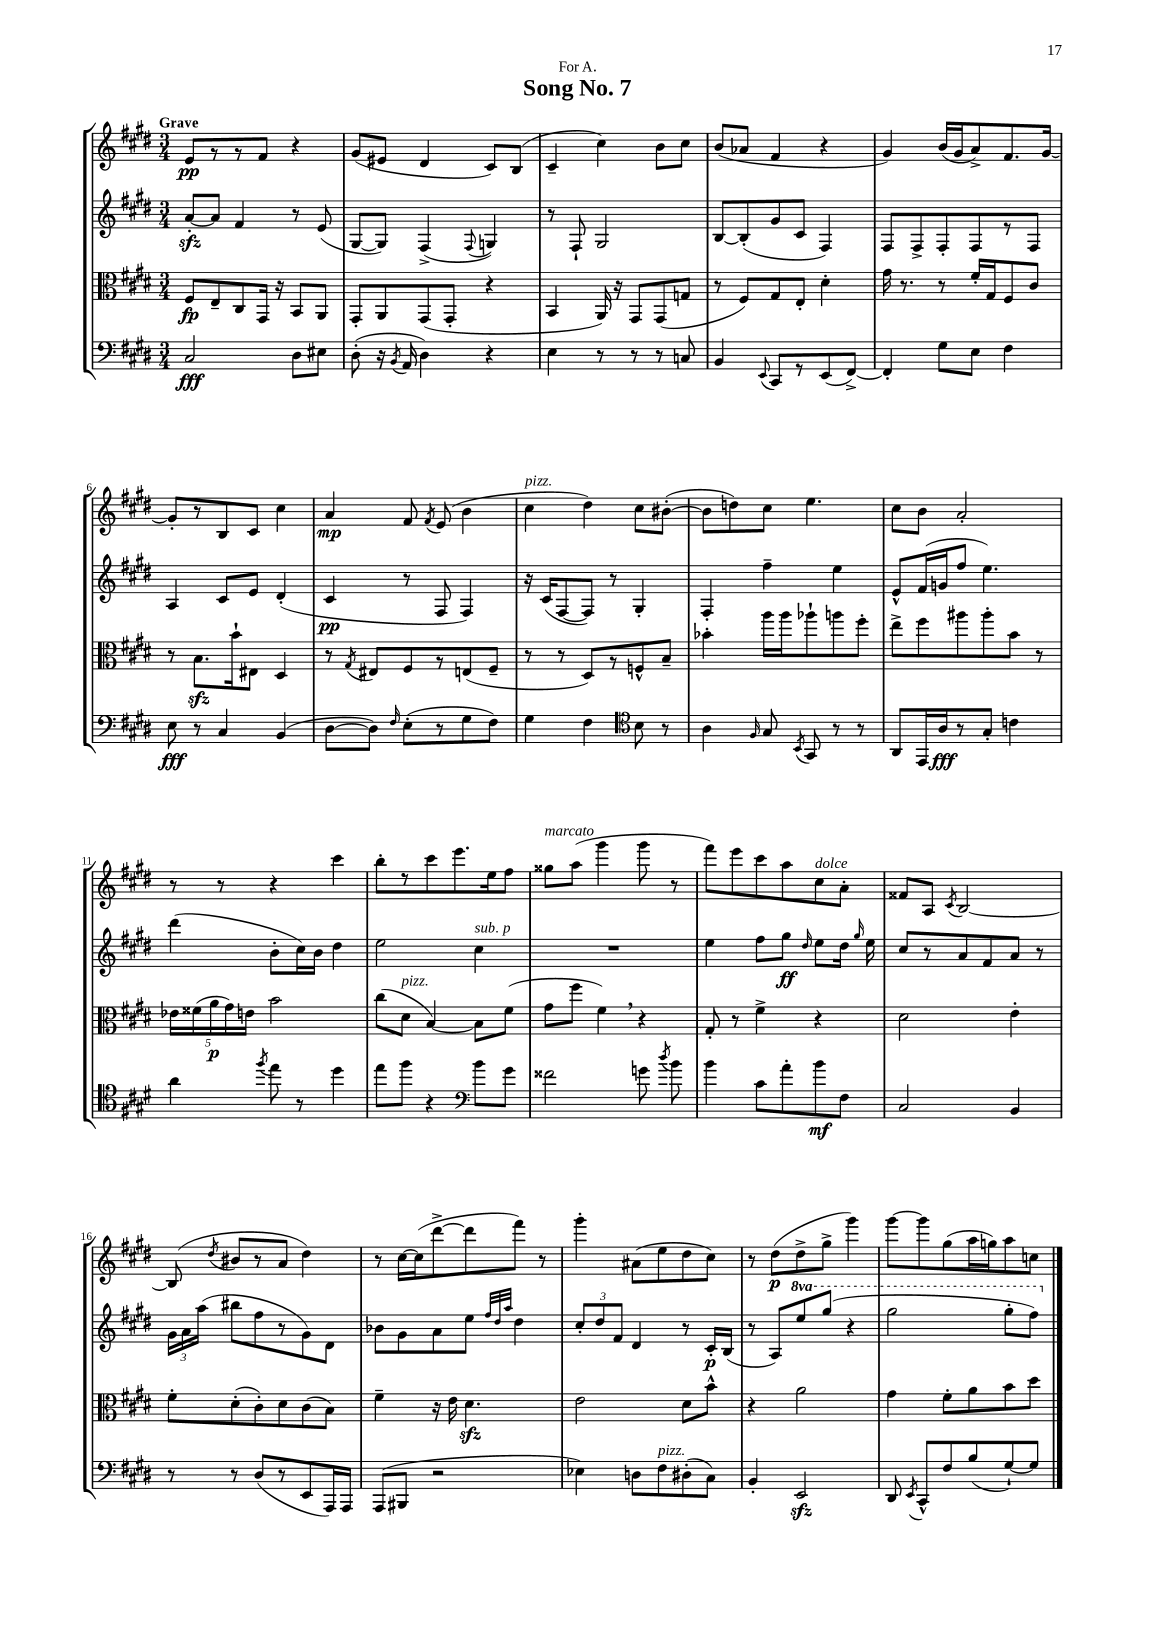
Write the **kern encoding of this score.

**kern	**kern	**kern	**kern
*staff4	*staff3	*staff2	*staff1
*clefF4	*clefC3	*clefG2	*clefG2
*k[f#c#g#d#]	*k[f#c#g#d#]	*k[f#c#g#d#]	*k[f#c#g#d#]
*M3/4	*M3/4	*M3/4	*M3/4
2C#/	8F#/L	[8a'/L	8e/L
.	8E~/	8a/]J	8r
.	8C#/	4f#/	8r
.	16GG#/Jk	.	8f#/J
.	16r	.	.
8D#\L	8BB/L	8r	4r
8E#\J	8AA/J	(8e/	.
=	=	=	=
(8D#'\	8GG#'/L	[8G#/L	(8g#/L
16r	8AA/	8G#/]J)	8e#/J
8qBB/	.	.	.
16AA/	.	.	.
4D#\)	(8GG#/	(4F#^/	4d#/
.	8GG#'/J	.	.
.	.	8qqF#/	.
4r	4r	4G/)	8c#/L)
.	.	.	(8B/J
=	=	=	=
4E\	4BB/	8r	4c#~/
.	.	8F#`/	.
8r	16AA/)	2G#/	4cc#\)
.	16r	.	.
8r	8GG#/L	.	.
8r	(8GG#/	.	8b\L
8C/	8G/J	.	8cc#\J
=	=	=	=
4BB/	8r	[8B/L	(8b/L
.	8F#/L)	(8B'/]	8a-/J
8qqEE/	.	.	.
8CC#/L	8G#/	8g#/	4f#/
8r	8E'/J	8c#/J	.
(8EE/	4d#'\	4F#/)	4r
[8FF#^/J)	.	.	.
=	=	=	=
4FF#'/]	16g#\	8F#/L	4g#/)
.	8.r	.	.
.	.	8F#^/	.
8G#\L	8r	8F#'/	(16b/LL
.	.	.	16g#/J
8E\J	16f#'/LL	8F#/	8a^/)
.	16G#/J	.	.
4F#\	8F#/	8r	8.f#/
.	8c#/J	8F#/J	.
.	.	.	[16g#/Jk
=	=	=	=
8E\	8r	4A/	8g#'/]L
8r	8.B\L	.	8r
4C#/	.	8c#/L	8B/
.	16b`\k	.	.
.	8E#\J	8e/J	8c#/J
(4BB/	4D#/	(4d#'/	4cc#\
=	=	=	=
[8D#\L	8r	4c#/	4a/
.	8qG#/	.	.
8D#\]J)	8E#/L	.	.
16qqF#/	.	.	.
(8E'\L	8F#/	8r	8f#/
.	.	.	8qf#/
8r	8r	8F#/	(8e/
8G#\	(8E/	4F#/)	4b\
8F#\J)	8F#~/J	.	.
=	=	=	=
4G#\	8r	16r	4cc#\
.	.	(16c#/LK	.
.	8r	[8F#/	.
4F#\	8D#/L)	8F#/]J)	4dd#\)
.	8r	8r	.
*clefC4	*	*	*
8B\	8F^^/	4G#'/	8cc#\L
8r	8B~/J	.	([8b#'\J
=	=	=	=
4A\	4b-'\	4F#'/	8b#\]L
.	.	.	8dd\)
16qqF#/	.	.	.
8G#/	16aa\LL	4ff#~\	8cc#\J
.	16aa\J	.	.
8qBB/	.	.	.
8GG#/	8aa-`\	.	4.ee\
8r	8aa\	4ee\	.
8r	8ff#'\J	.	.
=	=	=	=
8AA/L	8ee^\L	8e^^/L	8cc#\L
16EE/L	8ff#\	(16f#/L	8b\J
16A/J	.	16g/J	.
8r	8aa#\	8ff#/J	2a'/
8G#'/J	8aa#'\	4.ee\)	.
4c\	8b\J	.	.
.	8r	.	.
=	=	=	=
4a\	20e-\LL	(4ddd#\	8r
.	(20f##\	.	.
.	20a\	.	.
.	.	.	8r
.	20g#\)	.	.
.	20e\JJ	.	.
8qff#/	.	.	.
8ee\	2b\	8b'\L	4r
8r	.	16cc#\L)	.
.	.	16b\JJ	.
4dd#\	.	4dd#\	4ccc#\
=	=	=	=
8ee\L	(8cc#\L	2ee\	8bb'\L
8ff#\J	8d#\J	.	8r
4r	[4B/)	.	8ccc#\
.	.	.	8.eee\
*clefF4	*	*	*
8b\L	8B\]L	4cc#\	.
.	.	.	16ee\k
8g#\J	(8f#\J	.	8ff#\J
=	=	=	=
2f##\	8g#\L	2.r	8gg##\L
.	8ff#\J	.	(8aa\J
.	4f#\)	.	4ggg#\
8g\	4r	.	8ggg#\
8qdd#/	.	.	.
8b\	.	.	8r
=	=	=	=
4b\	8G#'/	4ee\	8fff#\L)
.	8r	.	8eee\
8c#\L	4f#^\	8ff#\L	8ccc#\
8a'\	.	8gg#\J	8aa\
.	.	16qqdd#/	.
8b\	4r	8ee\L	8cc#\
8F#\J	.	16dd#\Jk	8a'\J
.	.	16qqgg#/	.
.	.	16ee\	.
=	=	=	=
2C#/	2d#\	8cc#/L	8f##/L
.	.	8r	8A/J
.	.	.	8qc#/
.	.	8a/	[2B/
.	.	8f#/	.
4BB/	4e'\	8a/J	.
.	.	8r	.
=	=	=	=
8r	8f#'\L	24g#\LL	(8B/]
.	.	24a\	.
.	.	(24aa\JJ	.
.	.	.	8qdd#/
8r	(8d#'\	8bb#\L	8b#/L
(8D#/L	8c#'\)	8ff#\	8r
8r	8d#\	8r	8a/J
8EE/	(8c#\	8g#\)	4dd#\)
16AAA/L)	8B\J)	8d#\J	.
16AAA/JJ	.	.	.
=	=	=	=
(8AAA/L	4f#~\	8b-\L	8r
8BBB#/J	.	8g#\	[16cc#\LL
.	.	.	(16cc#\]J
2r	16r	8a\	[8ddd#^\
.	16e\	.	.
.	4.d#\	8ee\J	8ddd#\]
.	.	32qqff#/LLL	.
.	.	32qqdd#/	.
.	.	32qqaa/JJJ	.
.	.	4dd#\	8fff#\J)
.	.	.	8r
=	=	=	=
4E-\)	2e\	12cc#'/L	4ggg#'\
.	.	12dd#/	.
.	.	12f#/J	.
8D\L	.	4d#/	(8a#\L
8F#\	.	.	8ee\
(8D#'\	8d#\L	8r	8dd#\
8C#\J)	8b^^\J	16c#'/LL	8cc#\J)
.	.	(16B/JJ	.
=	=	=	=
4BB'/	4r	8r	8r
.	.	8A/L)	(8dd#\L
2EE/	2a\	8eee/	8dd#^\
.	.	(8ggg#/J	8gg#^\J
.	.	4r	4ggg#\)
=	=	=	=
8DD#/	4g#\	2ggg#\	[8ggg#\L
8qEE/	.	.	.
8CC#^^/L	.	.	8ggg#\]
8F#/	8f#'\L	.	(8gg#\
(8B/	8a\	.	16aa\L
.	.	.	16gg\J)
[8G#`/)	8b\	8ggg#'\L	8aa\
8G#/]J	8dd#\J	8fff#\J)	8cc\J
==	==	==	==
*-	*-	*-	*-
